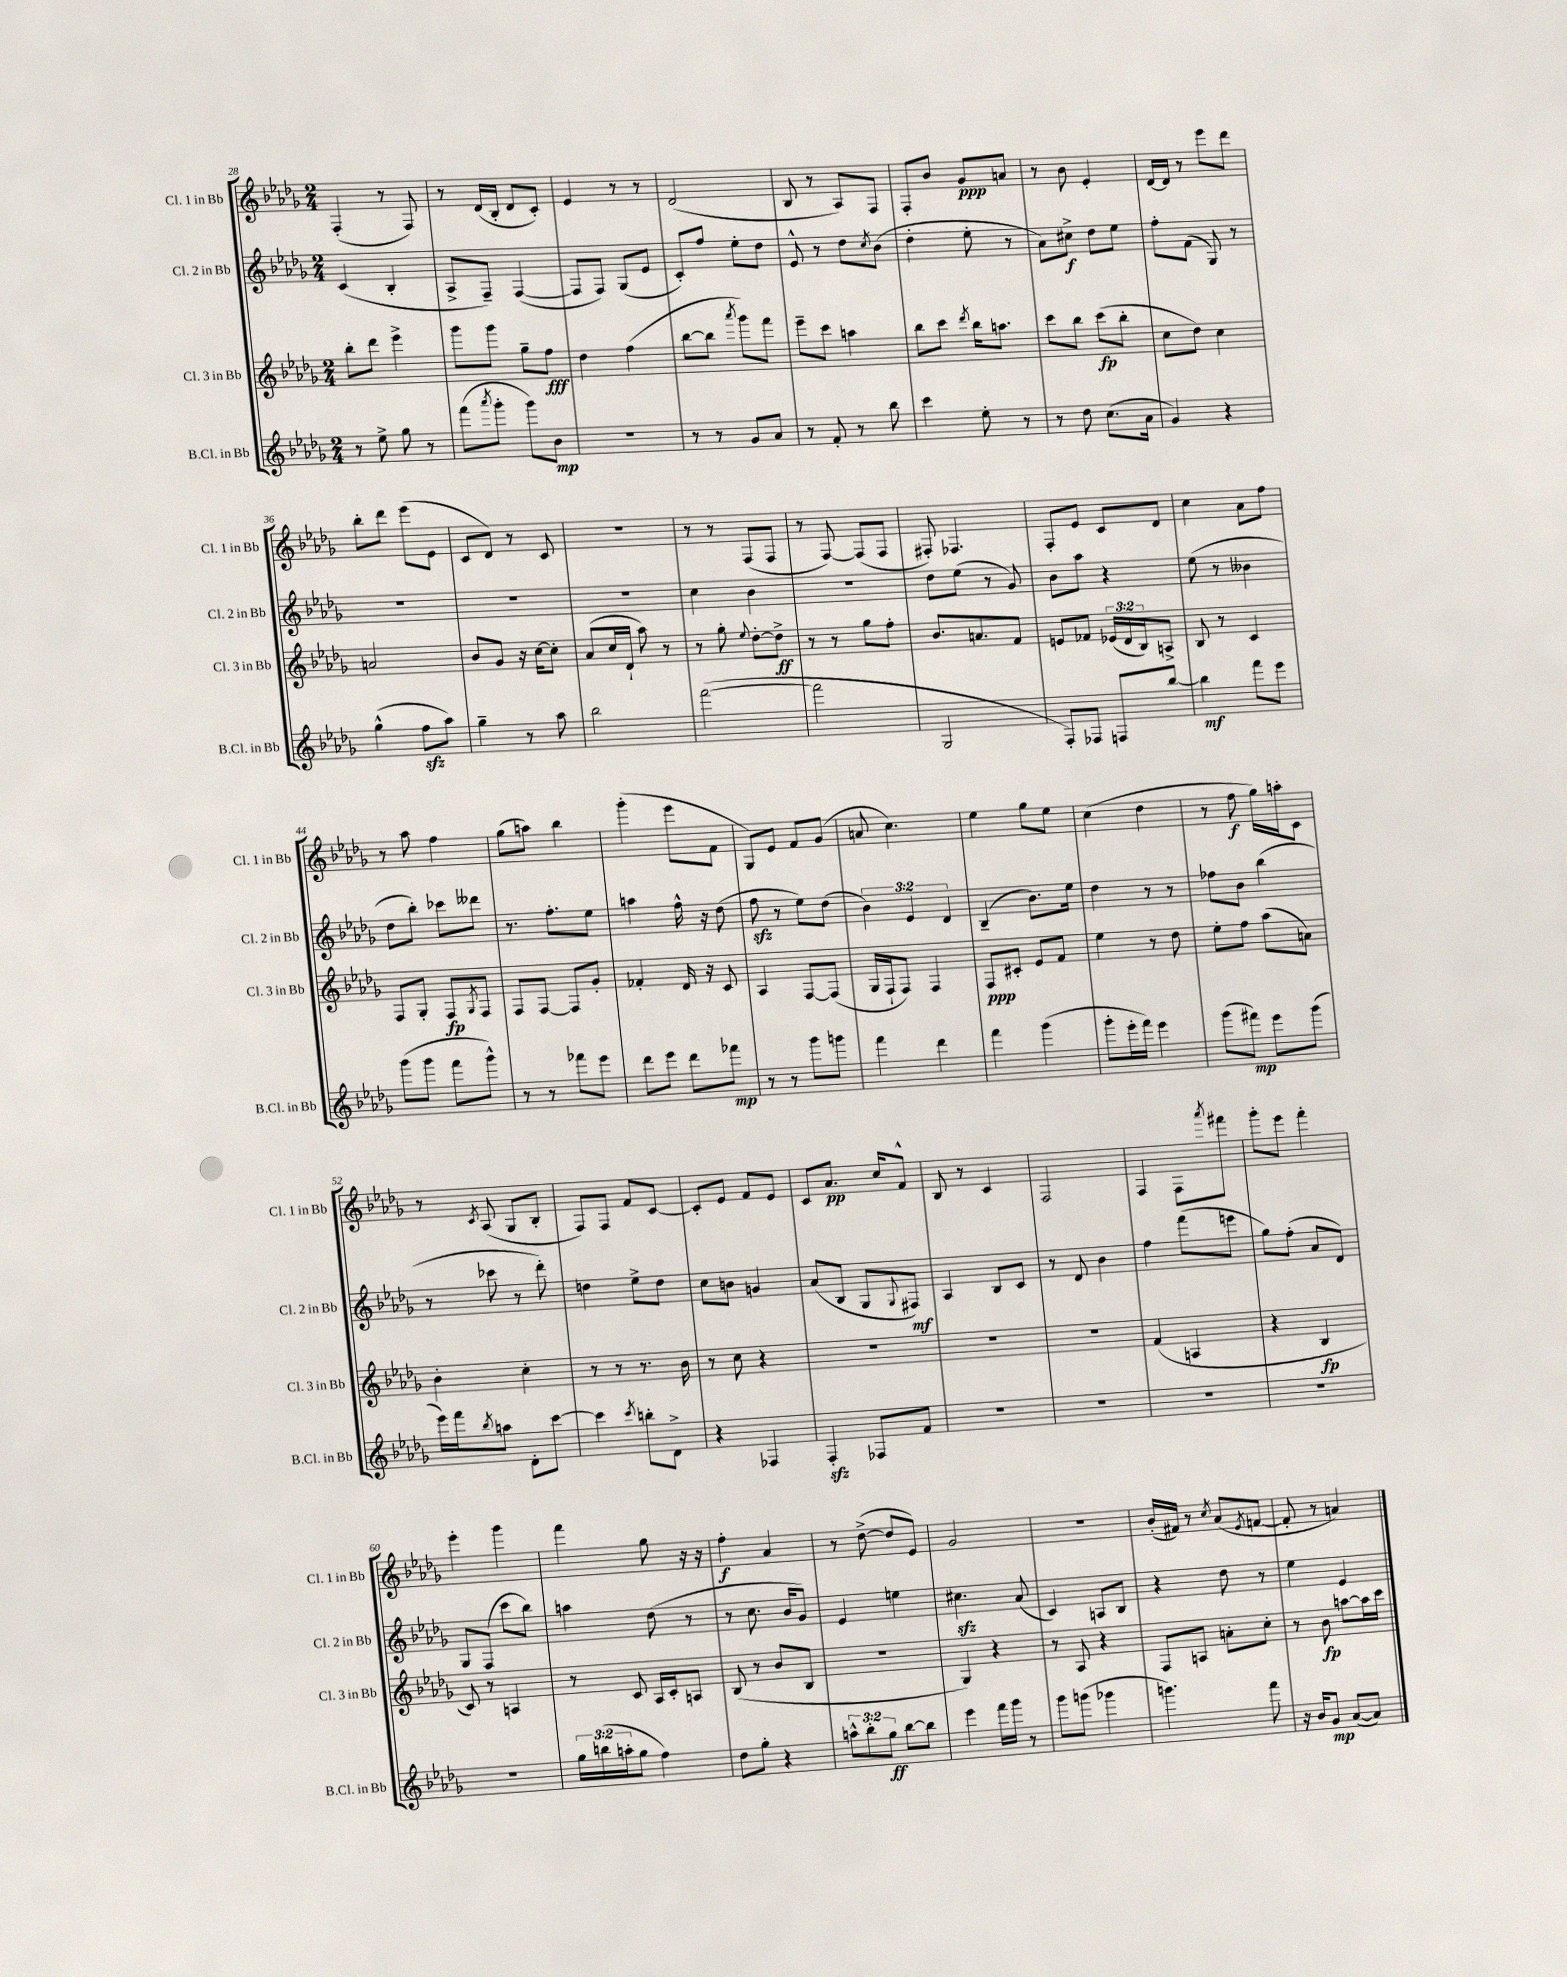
<<
\new StaffGroup <<
\new Staff = "s0" \with { instrumentName = "Cl. 1 in Bb" shortInstrumentName = "Cl. 1 in Bb" } {
    \clef treble \key des \major \numericTimeSignature \time 2/4
    f4-.( r8 f8) |
    r8 des'16( bes16-. des'8 c'8-.) |
    ees'4 r8 r8 |
    des'2( |
    bes8 r8 aes8) f8 |
    f8-. bes'8 ges'8\ppp a'8 |
    r8 bes'8 ees'4-. |
    des'16~ des'16 r8 ees'''8 des'''8 |
    bes''8-. des'''8 ees'''8( ees'8 |
    c'8 des'8) r8 c'8 |
    R2 |
    r8 r8 f8( f8 |
    r8 f8~) f8( f8 |
    fis8-.) fes4. |
    f8-. ees'8 c'8 des'8 |
    c''4 aes'8 f''8 |
    r8 aes''8 f''4 |
    ges''8( a''8) bes''4 |
    ges'''4-.( ees'''8 f'8 |
    ges8) ees'8 f'8 ges'8( |
    a'8 c''4.) |
    ees''4 ges''8 ees''8 |
    c''4( des''4 |
    r8 f''8\f ges''16) a''16-. c'8 |
    r8 \acciaccatura { c'8 } aes8( ges8 bes8-. |
    f8) f8 f'8 c'8~ |
    c'8-. ees'8 f'8 ees'8 |
    c'8 aes'8.\pp c''16 f'8-^ |
    bes8 r8 c'4 |
    f2 |
    f4 f8 \acciaccatura { aes'''8 } fis'''8 |
    ges'''8-. ees'''8 f'''4-. |
    ees'''4-. ges'''4 |
    f'''4 ges''8 r16 r16 |
    f''4-.\f aes'4 |
    r8 des''8~->( des''8 ees'8) |
    ges'2 |
    R2 |
    bes'16-.( fis'16) r8 \acciaccatura { c''8 } aes'8( \acciaccatura { ees'8 } f'8~ |
    f'8-. r8 a'4) \bar "|." |
}
\new Staff = "s1" \with { instrumentName = "Cl. 2 in Bb" shortInstrumentName = "Cl. 2 in Bb" } {
    \clef treble \key des \major \numericTimeSignature \time 2/4 \override Staff.TupletNumber.text = #tuplet-number::calc-fraction-text
    c'4( bes4-. |
    aes8-> f8--) f4~( |
    f8 f8) ges8( ees'8 |
    c'8-.) f''8 ees''8-. des''8 |
    ees'8-^ r8 des''8 \acciaccatura { c''8 } bes'8( |
    des''4-. ees''8-. r8 |
    aes'8) cis''8->\f des''8 ees''8 |
    f''8-. f'8( ges8) r8 |
    R2 |
    R2 |
    R2 |
    c''4 bes'4 |
    R2 |
    des''8 ees''8( r8 ges'8) |
    bes'8 aes''8 r4 |
    ees''8( r8 beses'4 |
    des''8 bes''8-.) ces'''8 deses'''8 |
    r8. f''8.-. ees''8 |
    a''4 f''16-^ r16 des''8( |
    f''8\sfz r8 ees''8) des''8( |
    \tuplet 3/2 { bes'4) ees'4 des'4 } |
    bes4--( bes'8.) ees''16 |
    des''4 r8 r8 |
    fes''8 bes'8 bes''4( |
    r8 ces'''8 r8 des'''8-.) |
    d''4 ees''8-> d''8 |
    c''8 b'8 g'4 |
    aes'8( bes8 ges8 \appoggiatura { ges8 } fis8\mf) |
    aes4 bes8 c'8 |
    r8 des'8 bes'4 |
    f''4 f'''8( e'''8 |
    ges''8) f''8-.( aes'8 des'8) |
    ges8 f8( c'''8 bes''8) |
    a''4 des''8( r8 |
    r8 c''8. bes'16 ges'8) |
    ees'4 e''4 |
    cis''4.\sfz aes'8( |
    c'4) a8 bes8 |
    r4 des''8 r8 |
    ees''4 ees'4 \bar "|." |
}
\new Staff = "s2" \with { instrumentName = "Cl. 3 in Bb" shortInstrumentName = "Cl. 3 in Bb" } {
    \clef treble \key des \major \numericTimeSignature \time 2/4 \override Staff.TupletNumber.text = #tuplet-number::calc-fraction-text
    bes''8-. des'''8 ees'''4-> |
    ges'''8 ges'''8 ges''8-- f''8\fff |
    des''4 f''4( |
    bes''8~ bes''8 \acciaccatura { aes'''8 } ges'''8) f'''8 |
    ees'''8-- c'''8 a''4 |
    bes''8 c'''8 \acciaccatura { des'''8 } bes''16 a''8. |
    c'''8 bes''8 c'''8\fp( bes''8-. |
    c''8 des''8) c''4 |
    a'2 |
    bes'8 ges'8 r16 c''16~ c''8-. |
    aes'8( c''16 des'16-! aes''8) r8 |
    r8 ges''8-. \appoggiatura { ees''8 } des''8~-. des''8->\ff |
    r8 r8 ges''8 f''8-. |
    bes'8. a'8. f'8 |
    e'8 fes'8 \tuplet 3/2 { ees'16( des'16 bes16) } a8-> |
    bes8 r8 c'4 |
    f8 ges8-. f8\fp \acciaccatura { ges8 } f8 |
    f8 f8~ f8 ges'8-. |
    fes'4-. des'16 r16 c'8 |
    aes4 f8~ f8( |
    ges16 f16-! f8) f4 |
    f8\ppp cis'8-. ees'8 f'8 |
    ees''4 r8 des''8 |
    ees''8-. f''8 aes''8( a'8) |
    bes'4-. c''4-. |
    r8 r8 r8. bes'16 |
    r8 c''8 r4 |
    R2 |
    R2 |
    R2 |
    f'4( a4 |
    r4 bes4\fp |
    c'8) r8 a4 |
    r8 c'8 aes16 c'16-. a8 |
    bes8( r8 bes'8 bes8 |
    r2 |
    ges4) r4 |
    r8 aes8 r4 |
    f8 a8 a'8-. c''8-. |
    r8 bes'8\fp a''8~ a''16 c'''16 \bar "|." |
}
\new Staff = "s3" \with { instrumentName = "B.Cl. in Bb" shortInstrumentName = "B.Cl. in Bb" } {
    \clef treble \key des \major \numericTimeSignature \time 2/4 \override Staff.TupletNumber.text = #tuplet-number::calc-fraction-text
    r8 ees''8-> ges''8 r8 |
    f'''8( \acciaccatura { aes'''8 } ges'''8-. ges'''8) bes'8\mp |
    r2 |
    r8 r8 ges'8 aes'8 |
    r8 f'8-. r8 bes''8 |
    c'''4 ees''8-. r8 |
    r8 des''8 c''8.( aes'16 |
    ges'4) r4 |
    ges''4-^( f''8\sfz aes''8) |
    ges''4-- r8 aes''8 |
    bes''2 |
    f'''2~( |
    f'''2 |
    ges2 |
    f8-.) fes8 f8 bes''8~ |
    bes''4\mf f'''8 ees'''8 |
    ges'''8( ges'''8 f'''8 ges'''8-^) |
    r8 r8 fes'''8 ees'''8 |
    des'''8 ees'''8 des'''8 fes'''8\mp |
    r8 r8 ges'''8 g'''8 |
    f'''4 des'''4 |
    f'''4 ges'''4( |
    ges'''8-. ees'''16-. f'''16) ees'''4 |
    ges'''8( fis'''8\mp) ees'''8 ges'''8( |
    ees'''16) f'''16 \acciaccatura { bes''8 } a''8 des'8-. c'''8~ |
    c'''4 \acciaccatura { c'''8 } b''8-. des'8-> |
    r4 fes4 |
    f4-.\sfz fes8 f'8 |
    R2 |
    R2 |
    R2 |
    R2 |
    R2 |
    \tuplet 3/2 { ges''16 b''16( a''16-. } ges''8 f''4) |
    des''8 ges''8-. r4 |
    \tuplet 3/2 { a''8-^ bes''8-. ges''8\ff } bes''8~ bes''8 |
    ees'''4 f'''16 ges'''16 r8 |
    ges'''8 g'''8( ges'''4 |
    g'''4.) f'''8 |
    r16 bes'16 ges'8\mp aes'8~( aes'8) \bar "|." |
}
>>
>>
\layout { \context { \Score currentBarNumber = #28 } }
